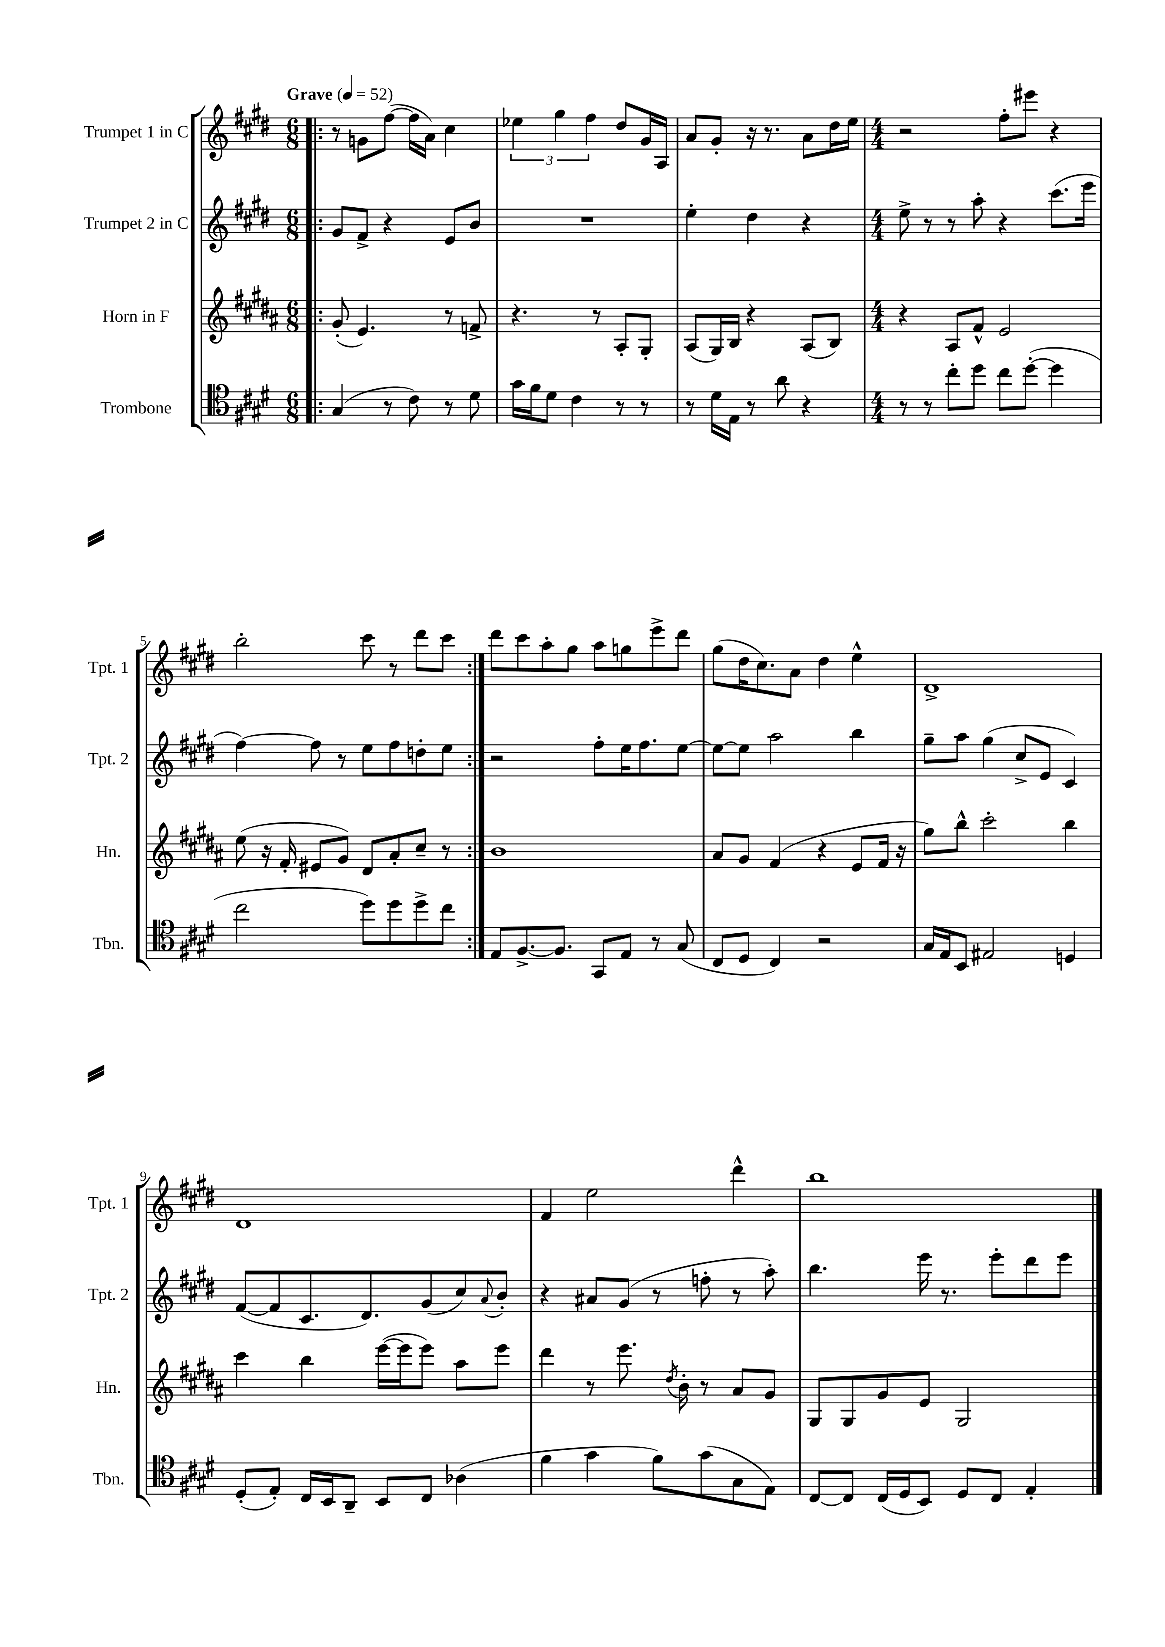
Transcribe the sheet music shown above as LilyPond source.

<<
\new StaffGroup <<
\new Staff = "s0" \with { instrumentName = "Trumpet 1 in C" shortInstrumentName = "Tpt. 1" } {
    \clef treble \key e \major \numericTimeSignature \time 6/8 \tempo "Grave" 4 = 52
    \repeat volta 2 { \bar ".|:" r8 g'8 fis''8~( fis''16 a'16) cis''4 |
    \tuplet 3/2 { ees''4 gis''4 fis''4 } dis''8 gis'16 a16 |
    a'8 gis'8-. r16 r8. a'8 dis''16 e''16 |
    \numericTimeSignature \time 4/4 r2 fis''8-. eis'''8 r4 |
    b''2-. cis'''8 r8 dis'''8 cis'''8 | }
    dis'''8 cis'''8 a''8-. gis''8 a''8 g''8 e'''8-> dis'''8 |
    gis''8( dis''16 cis''8.) a'8 dis''4 e''4-^ |
    dis'1-> |
    dis'1 |
    fis'4 e''2 dis'''4-^ |
    b''1 \bar "|." |
}
\new Staff = "s1" \with { instrumentName = "Trumpet 2 in C" shortInstrumentName = "Tpt. 2" } {
    \clef treble \key e \major \numericTimeSignature \time 6/8
    \repeat volta 2 { \bar ".|:" gis'8 fis'8-> r4 e'8 b'8 |
    R2. |
    e''4-. dis''4 r4 |
    \numericTimeSignature \time 4/4 e''8-> r8 r8 a''8-. r4 cis'''8.( e'''16 |
    fis''4~) fis''8 r8 e''8 fis''8 d''8-. e''8 | }
    r2 fis''8-. e''16 fis''8. e''8~ |
    e''8~ e''8 a''2 b''4 |
    gis''8-- a''8 gis''4( cis''8-> e'8 cis'4) |
    fis'8~( fis'8 cis'8. dis'8.) gis'8( cis''8) \appoggiatura { a'8 } b'8-. |
    r4 ais'8 gis'8( r8 f''8-. r8 a''8-.) |
    b''4. e'''16 r8. e'''8-. dis'''8 e'''8 \bar "|." |
}
\new Staff = "s2" \with { instrumentName = "Horn in F" shortInstrumentName = "Hn." } {
    \clef treble \key b \major \numericTimeSignature \time 6/8
    \repeat volta 2 { \bar ".|:" gis'8-.( e'4.) r8 f'8-> |
    r4. r8 ais8-. gis8-. |
    ais8( gis16) b16 r4 ais8( b8) |
    \numericTimeSignature \time 4/4 r4 ais8 fis'8-^ e'2 |
    e''8( r16 fis'16-. eis'8 gis'8) dis'8 ais'8-. cis''8-- r8 | }
    b'1 |
    ais'8 gis'8 fis'4( r4 e'8 fis'16 r16 |
    gis''8) b''8-^ cis'''2-. b''4 |
    cis'''4 b''4 e'''16~( e'''16 e'''8) ais''8 e'''8 |
    dis'''4 r8 e'''8. \acciaccatura { dis''8 } b'16-. r8 ais'8 gis'8 |
    gis8 gis8 gis'8 e'8 gis2 \bar "|." |
}
\new Staff = "s3" \with { instrumentName = "Trombone" shortInstrumentName = "Tbn." } {
    \clef tenor \key e \major \numericTimeSignature \time 6/8
    \repeat volta 2 { \bar ".|:" gis4( r8 cis'8) r8 dis'8 |
    gis'16 fis'16 dis'8 cis'4 r8 r8 |
    r8 dis'16 e16 r8 a'8 r4 |
    \numericTimeSignature \time 4/4 r8 r8 cis''8-. dis''8 cis''8 dis''8~-.( dis''4 |
    cis''2 dis''8) dis''8 dis''8-> cis''8 | }
    e8 fis8.~-> fis8. gis,8 e8 r8 gis8( |
    cis8 dis8 cis4) r2 |
    gis16 e16 b,8 eis2 d4 |
    dis8-.( e8-.) cis16 b,16 a,8-- b,8 cis8 aes4( |
    fis'4 gis'4 fis'8) gis'8( gis8 e8) |
    cis8~ cis8 cis16( dis16 b,8) dis8 cis8 e4-. \bar "|." |
}
>>
>>
